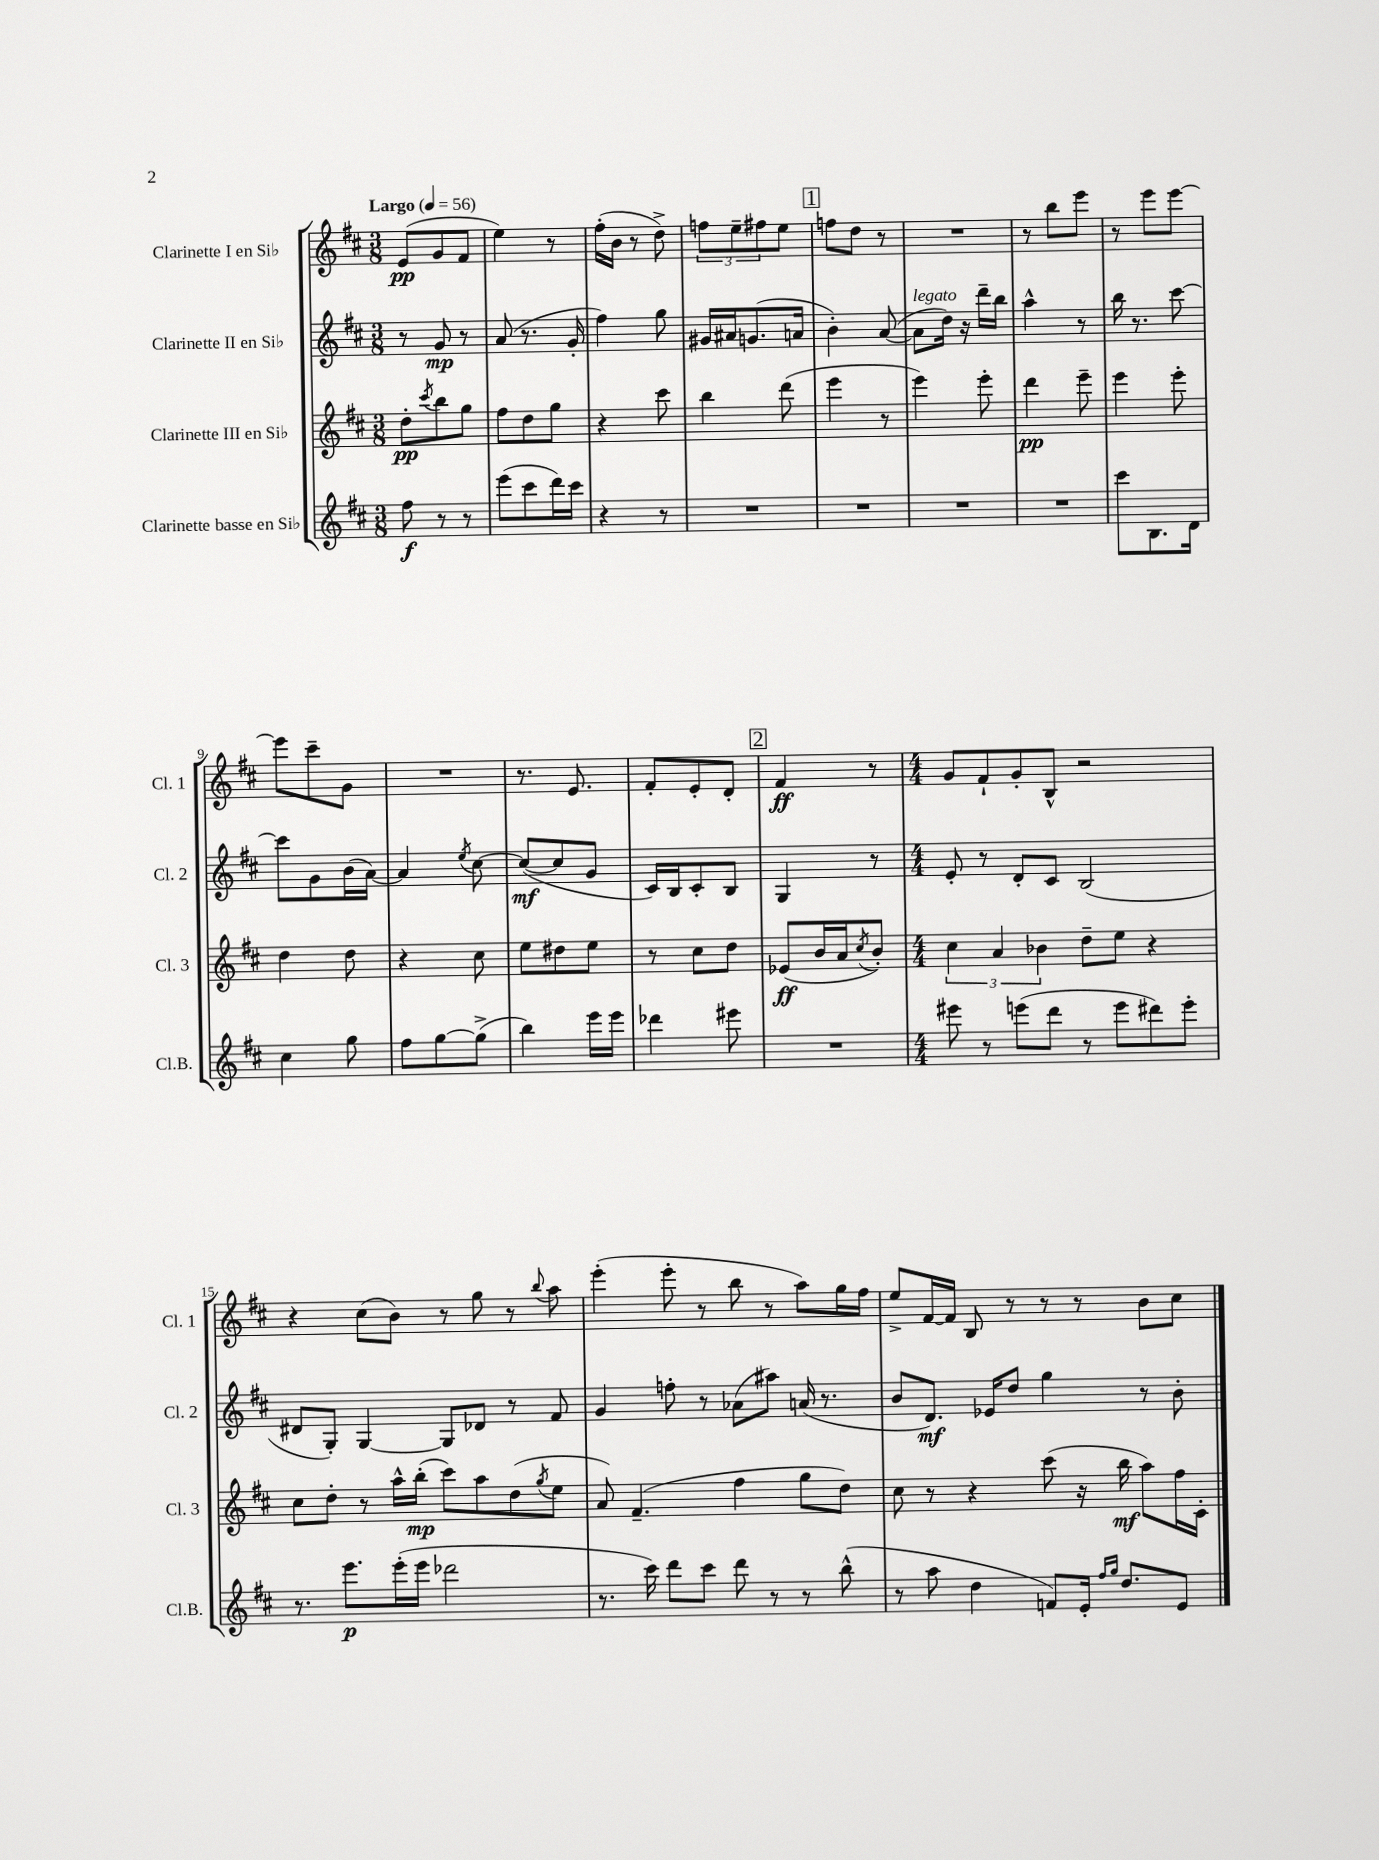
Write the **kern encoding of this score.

**kern	**dynam	**kern	**dynam	**kern	**dynam	**kern	**dynam
*part4	*part4	*part3	*part3	*part2	*part2	*part1	*part1
*staff4	*staff4	*staff3	*staff3	*staff2	*staff2	*staff1	*staff1
*I"Clarinette basse en Si♭	*	*I"Clarinette III en Si♭	*	*I"Clarinette II en Si♭	*	*I"Clarinette I en Si♭	*
*I'Cl.B.	*	*I'Cl. 3	*	*I'Cl. 2	*	*I'Cl. 1	*
*clefG2	*	*clefG2	*	*clefG2	*	*clefG2	*
*k[f#c#]	*	*k[f#c#]	*	*k[f#c#]	*	*k[f#c#]	*
*M3/8	*	*M3/8	*	*M3/8	*	*M3/8	*
*MM56	*	*MM56	*	*MM56	*	*MM56	*
=1	=1	=1	=1	=1	=1	=1	=1
!	!	!	!	!	!	!LO:TX:a:B:t=Largo	!
8ff#\	f	8dd'\L	pp	8r	.	(8e/L	pp
.	.	8qccc#/	.	.	.	.	.
8r	.	8bb\	.	8g/	mp	8g/	.
8r	.	8gg\J	.	8r	.	8f#/J	.
=2	=2	=2	=2	=2	=2	=2	=2
(8eee\L	.	8ff#\L	.	(8a/	.	4ee\)	.
8ccc#\	.	8dd\	.	8.r	.	.	.
16ddd\L)	.	8gg\J	.	.	.	8r	.
16ccc#\JJ	.	.	.	16g'/	.	.	.
=3	=3	=3	=3	=3	=3	=3	=3
4r	.	4r	.	4ff#\)	.	(16ff#'\LL	.
.	.	.	.	.	.	16b\JJ	.
.	.	.	.	.	.	8r	.
8r	.	8ccc#\	.	8gg\	.	8dd^\)	.
=4	=4	=4	=4	=4	=4	=4	=4
4.r	.	4bb\	.	16g#X/LL	.	12ffn\L	.
.	.	.	.	16a#X/J	.	.	.
.	.	.	.	.	.	12ee~\	.
.	.	.	.	(8.gn/	.	.	.
.	.	.	.	.	.	12ff#X\	.
.	.	(8ddd\	.	.	.	8ee\J	.
.	.	.	.	16an/Jk	.	.	.
!!LO:REH:place=s1:t=1
=5	=5	=5	=5	=5	=5	=5	=5
4.r	.	4eee\	.	4b'\)	.	8ffn\L	.
.	.	.	.	.	.	8dd\J	.
.	.	8r	.	([8a/	.	8r	.
=6	=6	=6	=6	=6	=6	=6	=6
!	!	!	!	!LO:TX:a:i:t=legato	!	!	!
4.r	.	4eee\)	.	8a\L]	.	4.r	.
.	.	.	.	16dd\Jk)	.	.	.
.	.	.	.	16r	.	.	.
.	.	8eee'\	.	16ddd~\LL	.	.	.
.	.	.	.	16bb\JJ	.	.	.
=7	=7	=7	=7	=7	=7	=7	=7
4.r	.	4ddd\	pp	4aa^^\	.	8r	.
.	.	.	.	.	.	8bb\L	.
.	.	8eee~\	.	8r	.	8eee\J	.
=8	=8	=8	=8	=8	=8	=8	=8
8ccc#\L	.	4eee\	.	16bb\	.	8r	.
.	.	.	.	8.r	.	.	.
8.B\	.	.	.	.	.	8eee\L	.
.	.	8eee'\	.	[8ccc#\	.	[8eee\J	.
16d\Jk	.	.	.	.	.	.	.
!!LO:LB:g=z
=9	=9	=9	=9	=9	=9	=9	=9
4cc#\	.	4dd\	.	8ccc#\L]	.	8eee\L]	.
.	.	.	.	8g\	.	8ccc#~\	.
8gg\	.	8dd\	.	(16b\L	.	8g\J	.
.	.	.	.	[16a\JJ)	.	.	.
=10	=10	=10	=10	=10	=10	=10	=10
8ff#\L	.	4r	.	4a/]	.	4.r	.
[8gg\	.	.	.	.	.	.	.
.	.	.	.	8qee/	.	.	.
(8gg^\J]	.	8cc#\	.	[8cc#\	.	.	.
=11	=11	=11	=11	=11	=11	=11	=11
4bb\)	.	8ee\L	.	(8cc#/L_	mf	8.r	.
.	.	8dd#X\	.	8cc#/]	.	.	.
.	.	.	.	.	.	8.e/	.
16eee\LL	.	8ee\J	.	8g/J	.	.	.
16eee\JJ	.	.	.	.	.	.	.
=12	=12	=12	=12	=12	=12	=12	=12
4ddd-X\	.	8r	.	16c#/LL)	.	8f#'/L	.
.	.	.	.	16B/J	.	.	.
.	.	8cc#\L	.	8c#'/	.	8e'/	.
8eee#X\	.	8dd\J	.	8B/J	.	8d'/J	.
!!LO:REH:place=s1:t=2
=13	=13	=13	=13	=13	=13	=13	=13
4.r	.	(8e-X/L	ff	4G/	.	4f#/	ff
.	.	16b/L	.	.	.	.	.
.	.	16a/J	.	.	.	.	.
.	.	8qcc#/	.	.	.	.	.
.	.	8b'/J)	.	8r	.	8r	.
=14	=14	=14	=14	=14	=14	=14	=14
*M4/4	*	*M4/4	*	*M4/4	*	*M4/4	*
8eee#X\	.	6cc#\	.	8e'/	.	8g/L	.
8r	.	.	.	8r	.	8f#`/	.
.	.	6a/	.	.	.	.	.
(8eeen\L	.	.	.	8d'/L	.	8g'/	.
.	.	6b-X\	.	.	.	.	.
8ddd\J	.	.	.	8c#/J	.	8B^^/J	.
8r	.	8dd~\L	.	(2B/	.	2r	.
8eee\L	.	8ee\J	.	.	.	.	.
8ddd#X\)	.	4r	.	.	.	.	.
8eee'\J	.	.	.	.	.	.	.
!!LO:LB:g=z
=15	=15	=15	=15	=15	=15	=15	=15
8.r	.	8cc#\L	.	8d#X/L	.	4r	.
.	.	8dd'\J	.	8G'/J)	.	.	.
8.eee\L	p	.	.	.	.	.	.
.	.	8r	.	[4G/	.	(8cc#\L	.
(16eee'\L	.	16aa^^\LL	.	.	.	8b\J)	.
16eee\JJ	.	(16bb'\JJ	mp	.	.	.	.
2ddd-X\	.	8ccc#\L)	.	8G/L]	.	8r	.
.	.	8aa\	.	8d-X/J	.	8gg\	.
.	.	(8dd\	.	8r	.	8r	.
.	.	8qgg/	.	.	.	8qqbb/	.
.	.	8ee\J	.	8f#/	.	8aa\	.
=16	=16	=16	=16	=16	=16	=16	=16
8.r	.	8a/)	.	4g/	.	(4eee'\	.
.	.	(4.f#~/	.	.	.	.	.
16ccc#\)	.	.	.	.	.	.	.
8ddd\L	.	.	.	8ffn'\	.	8eee'\	.
8ccc#\J	.	.	.	8r	.	8r	.
8ddd\	.	4ff#\	.	(8a-X\L	.	8bb\	.
8r	.	.	.	8aa#X\J)	.	8r	.
8r	.	8gg\L	.	(16an/	.	8aa\L)	.
.	.	.	.	8.r	.	.	.
(8bb^^\	.	8dd\J)	.	.	.	16gg\L	.
.	.	.	.	.	.	16ff#\JJ	.
=17	=17	=17	=17	=17	=17	=17	=17
8r	.	8cc#\	.	8b/L	.	8ee^/L	.
8aa\	.	8r	.	8.d/J)	mf	[16f#/L	.
.	.	.	.	.	.	16f#/JJ]	.
4dd\	.	4r	.	.	.	8B/	.
.	.	.	.	16e-X/KL	.	.	.
.	.	.	.	8dd/J	.	8r	.
8fn/L)	.	(8ccc#\	.	4gg\	.	8r	.
16e'/Jk	.	16r	.	.	.	8r	.
16qqff#/LL	.	.	.	.	.	.	.
16qqgg/JJ	.	.	.	.	.	.	.
8.dd/L	.	16bb\	mf	.	.	.	.
.	.	8aa\L)	.	8r	.	8b\L	.
8e/J	.	16ff#\L	.	8b'\	.	8cc#\J	.
.	.	16c#'\JJ	.	.	.	.	.
==	==	==	==	==	==	==	==
*-	*-	*-	*-	*-	*-	*-	*-
